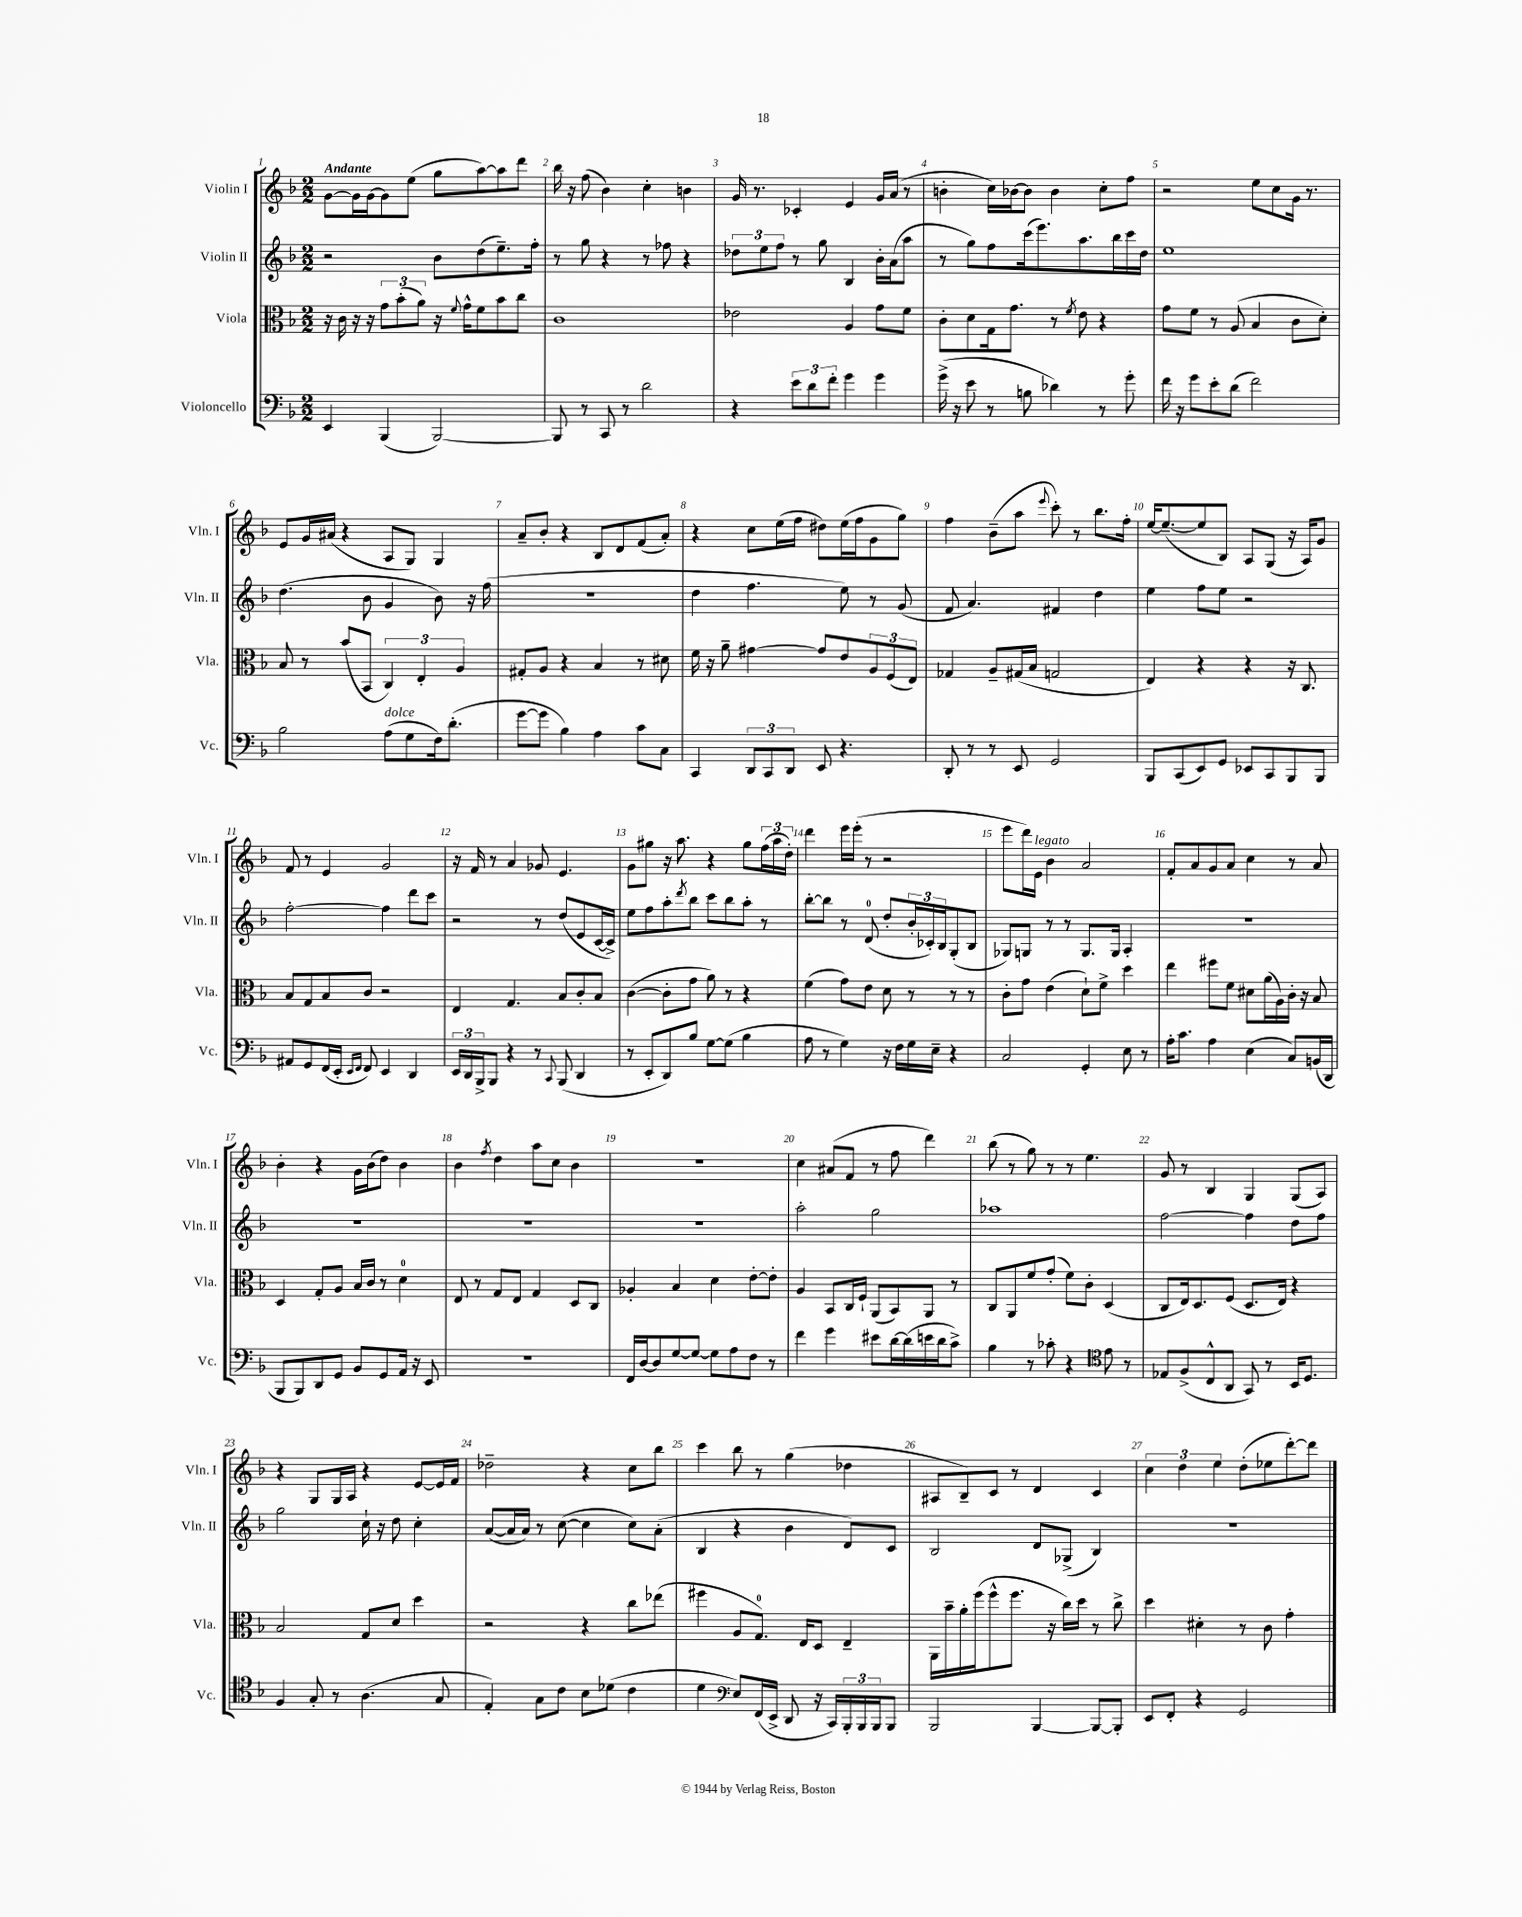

**kern	**kern	**kern	**kern
*part4	*part3	*part2	*part1
*staff4	*staff3	*staff2	*staff1
*I"Violoncello	*I"Viola	*I"Violin II	*I"Violin I
*I'Vc.	*I'Vla.	*I'Vln. II	*I'Vln. I
*clefF4	*clefC3	*clefG2	*clefG2
*k[b-]	*k[b-]	*k[b-]	*k[b-]
*M2/2	*M2/2	*M2/2	*M2/2
=1	=1	=1	=1
!	!	!	!LO:TX:a:B:t=Andante
4EE/	16r	2r	[8g\L
.	16c\	.	.
.	16r	.	16g\L]
.	16r	.	[16g\J
(4BBB-/	12g\L	.	8g\]
.	(12b-'\	.	.
.	.	.	(8ee\J
.	12a\J)	.	.
[2BBB-/)	16r	8b-\L	8gg\L
.	8qqf/	.	.
.	16g^^\KL	.	.
.	8f\	(8dd\	[8aa\)
.	8b-\	8.ee~\)	8aa\]
.	8cc\J	.	8ddd\J
.	.	16ff'\Jk	.
=2	=2	=2	=2
8BBB-/]	1c	8r	16bb-\
.	.	.	16r
8r	.	8gg\	(8ff\
8CC/	.	4r	4b-\)
8r	.	.	.
2d\	.	8r	4cc'\
.	.	8ff-X\	.
.	.	4r	4bn\
=3	=3	=3	=3
4r	2e-X\	12dd-X\L	16g/
.	.	.	8.r
.	.	12ee\	.
.	.	12ff\J	.
12e\L	.	8r	4c-X'/
12d\	.	.	.
.	.	8gg\	.
12f'\J	.	.	.
4g\	4A/	4B-/	4e/
4g\	8g\L	16b-'\LL	16g/LL
.	.	(16a\J	(16a/JJ
.	8f\J	8aa\J	8r
=4	=4	=4	=4
(16g^\	8c'\L	8r	4bn'\
16r	.	.	.
8e\	8d\	8gg\L)	.
8r	16G\k	8ff\	16cc\LL)
.	8.g\J	.	[16b-X\J
8Bn\	.	(16ccc\k	8b-\J]
.	.	8.eee\)	.
4d-X\)	8r	.	4b-\
.	8qf/	.	.
.	8e\	8.aa\	.
8r	4r	.	8cc'\L
.	.	16bb-\L	.
8g'\	.	16ccc\	8ff\J
.	.	16dd\JJ	.
=5	=5	=5	=5
16f\	8g\L	1ee	2r
16r	.	.	.
8g\L	8f\J	.	.
8e'\	8r	.	.
(8d\J	(8A/	.	.
2f\)	4B-/	.	8ee\L
.	.	.	8cc\
.	8c\L	.	16g\Jk
.	.	.	8.r
.	8d'\J)	.	.
!!LO:LB:g=z
=6	=6	=6	=6
2B-\	8B-/	(4.dd\	8e/L
.	8r	.	16g/L
.	.	.	(16a#X/JJ
.	(8b-/L	.	4r
.	8BB-/J	8b-\	.
!LO:TX:a:i:t=dolce	!	!	!
(8A\L	6C/)	4g/	8A/L
8G\	.	.	8G/J)
.	6E'/	.	.
16F\k)	.	8b-\)	4G/
(8.d'\J	.	.	.
.	6A/	.	.
.	.	16r	.
.	.	(16ff\	.
=7	=7	=7	=7
[8g\L	8G#X'/L	1r	8a~/L
8g\J]	8A/J	.	8b-'/J
4B-\)	4r	.	4r
4A\	4B-/	.	8B-/L
.	.	.	8d/
8c\L	8r	.	(8f/
8C\J	8d#X\	.	8a'/J)
=8	=8	=8	=8
4CC/	16f\	4dd\	4r
.	16r	.	.
.	8a~\	.	.
12DD/L	[4g#X\	4.ff\	8cc\L
12CC/	.	.	.
.	.	.	(16ee\L
12DD/J	.	.	.
.	.	.	16ff\JJ
8EE/	8g#/L]	.	8dd#X\L)
4.r	8e/	8ee\)	(16ee\L
.	.	.	16ff\J
.	12A/	8r	8g\
.	(12F/	.	.
.	.	(8g/	8gg\J)
.	12E/J)	.	.
=9	=9	=9	=9
8DD'/	4G-X/	8f/	4ff\
8r	.	4.a/)	.
8r	8A~/L	.	(8b-~\L
8EE/	(16G#X/L	.	8aa\J
.	16B-/JJ	.	.
.	.	.	8qqeee/
2GG/	2Gn/	4f#X/	8ccc'\)
.	.	.	8r
.	.	4dd\	8.bb-\L
.	.	.	16ff'\Jk
=10	=10	=10	=10
8BBB-/L	4E/)	4ee\	[16ee/KL
.	.	.	(8.ee~/_
(8CC/	.	.	.
8EE/)	4r	8ff\L	8ee/]
8GG/J	.	8ee\J	8B-/J)
8EE-X/L	4r	2r	8A/L
8CC/	.	.	(8G/J
8BBB-/	16r	.	16r
.	8.C/	.	16A/KL)
8BBB-/J	.	.	8g/J
!!LO:LB:g=z
=11	=11	=11	=11
8AA#X/L	8B-/L	[2ff'\	8f/
8GG/	8G/	.	8r
(16FF/L	8B-/	.	4e/
16EE'/JJ	.	.	.
16qqEE/LL	.	.	.
16qqFF/JJ	.	.	.
8FF/)	8c/J	.	.
4EE/	2r	4ff\]	2g/
4DD/	.	8ddd\L	.
.	.	8ccc\J	.
=12	=12	=12	=12
24EE/LL	4E/	2r	16r
24DD/	.	.	.
.	.	.	16f/
24BBB-^/J	.	.	.
8BBB-/J	.	.	8r
4r	4.G/	.	4a/
8r	.	8r	8g-X/
8qqCC/	.	.	.
(8BBB-/	8B-/L	(8dd/L	4.e/
4DD/	8c'/	8e/	.
.	8B-/J	[16c/L	.
.	.	16c^/JJ])	.
=13	=13	=13	=13
8r	([4c\	8ee\L	8g\L
8EE'/L	.	8ff\	8gg#X\J
8DD/)	8c'\L]	8aa'\	16r
.	.	.	8.aa\
.	.	8qddd/	.
8B-/J	8g\J	8bb-\J	.
[8G\L	8a\)	8ccc\L	4r
(8G\J]	8r	8bb-\	.
4B-\	4r	8aa'\J	8gg#\L
.	.	8r	(24ff\L
.	.	.	24aa\
.	.	.	24dd'\JJ)
=14	=14	=14	=14
8A\	(4f\	[8bb-'\L	4ddd\
8r	.	8bb-\J]	.
4G\)	8g\L)	8r	16eee\LL
.	.	.	(16eee'\JJ
.	8e\J	(8d/	8r
16r	8d\	8dd'/L	2r
16F\LL	.	.	.
16G\	8r	24b-'/L	.
.	.	24c-X'/)	.
16E~\JJ	.	.	.
.	.	24B-/J	.
4r	8r	(8G'/	.
.	8r	8B-/J	.
=15	=15	=15	=15
2C/	8c'\L	8G-X/L)	8eee\L
.	8g\J	8Gn/J	16ddd\L)
!	!	!	!LO:TX:a:i:t=legato
.	.	.	16e\JJ
.	(4e\	8r	4b-\
.	.	8r	.
4GG'/	8d`\L)	8.G/L	2a/
.	8f^\J	.	.
.	.	16G/Jk	.
8E\	4dd\	4A'/	.
8r	.	.	.
=16	=16	=16	=16
16A'\KL	4ee\	1r	8f'/L
8.c\J	.	.	.
.	.	.	8a/
4A\	8ff#X\L	.	8g/
.	8f\J	.	8a/J
(4E\	8d#X\L	.	4cc\
.	(16a\L	.	.
.	16A\)	.	.
8C/L)	16c'\JJ	.	8r
.	16r	.	.
(16BBn/L	8B-/	.	8a/
16DD/JJ	.	.	.
!!LO:LB:g=z
=17	=17	=17	=17
8BBB-/L	4D/	1r	4b-'\
8BBB-/)	.	.	.
8DD/	8G'/L	.	4r
8GG/J	8A/J	.	.
8BB-/L	16B-/LL	.	16g\LL
.	16c/JJ	.	(16b-\J
8GG/	8r	.	8dd\J)
16AA/Jk	4d\	.	4b-\
16r	.	.	.
8EE/	.	.	.
=18	=18	=18	=18
1r	8E/	1r	4b-\
.	8r	.	.
.	.	.	8qff/
.	8G/L	.	4dd\
.	8E/J	.	.
.	4G/	.	8aa\L
.	.	.	8cc\J
.	8D/L	.	4b-\
.	8C/J	.	.
=19	=19	=19	=19
16FF/LL	4A-X'/	1r	1r
[16D/J	.	.	.
8D/]	.	.	.
[8G/	4B-/	.	.
8G/J_	.	.	.
8G\L]	4d\	.	.
8A\	.	.	.
8F\J	[8e'\L	.	.
8r	8e'\J]	.	.
=20	=20	=20	=20
4f\	4A/	2aa'\	4cc\
4g\	8BB-/L	.	(8a#X/L
.	16C/L	.	8f/J
.	16F`/JJ	.	.
8e#X\L	(8AA/L	2gg\	8r
[16d\L	8BB-/)	.	8ff\
(16d\]	.	.	.
16en\	8AA/J	.	4ddd\)
16d\J	.	.	.
8c^\J)	8r	.	.
=21	=21	=21	=21
4B-\	8C/L	1aa-X	(8bb-\
.	8AA/	.	8r
8r	8f/	.	8gg\)
8c-X'\	(8g'/J	.	8r
4r	8f\L)	.	8r
.	8c'\J	.	4.ee\
*clefC4	*	*	*
8e\	(4D/	.	.
8r	.	.	.
=22	=22	=22	=22
8E-X/L	8C/L	[2ff\	8g/
(8F^/	16E/k)	.	8r
.	8.D/	.	.
8C^^/	.	.	4B-/
8AA/J	(8F/J	.	.
8GG/)	8.D/L	4ff\]	4G/
8r	.	.	.
.	16E/Jk)	.	.
16BB-/KL	4r	8dd\L	(8G/L
8.D/J	.	.	.
.	.	8ff\J	8A/J)
!!LO:LB:g=z
=23	=23	=23	=23
4F/	2B-/	2gg\	4r
8G'/	.	.	8G/L
8r	.	.	16G/L
.	.	.	16A/JJ
(4.A\	8G/L	16cc`\	4r
.	.	16r	.
.	8d/J	8dd\	.
.	4dd\	4cc'\	[8e/L
8G/	.	.	16e/L]
.	.	.	16f/JJ
=24	=24	=24	=24
4E'/)	2r	([8a/L	2dd-X~\
.	.	16a/L]	.
.	.	16a/JJ)	.
8G\L	.	8r	.
8c\J	.	([8cc\	.
8B-\L	4r	4cc\]	4r
(8d-X\J	.	.	.
4c\	8cc\L	8cc\L)	8cc\L
.	(8ee-X\J	(8a'\J	8bb-\J
=25	=25	=25	=25
4d\	4ff#X\	4B-/	4ccc\
*clefF4	*	*	*
8E/L)	8A/L	4r	8bb-\
(16FF/L	8.G/J)	.	8r
16EE^/JJ	.	.	.
8DD/	.	4b-\	(4gg\
.	16E/KL	.	.
16r	8D/J	.	.
16CC/LL)	.	.	.
24BBB-'/	4E~/	8d/L)	4dd-X\
24BBB-/	.	.	.
24BBB-/J	.	.	.
8BBB-/J	.	8c/J	.
=26	=26	=26	=26
2BBB-/	16AA\LL	2B-/	8A#X/L
.	16b-~\	.	.
.	16a'\	.	8B-~/)
.	(16ff\J	.	.
.	8ff^^\	.	8c/J
.	8.ff\J	.	8r
[4BBB-/	.	8d/L	4d/
.	16r	.	.
.	16cc\LL)	(8G-X^/J	.
.	16dd\JJ	.	.
8BBB-/L_	8r	4B-/)	4c/
8BBB-'/J]	8cc^\	.	.
=27	=27	=27	=27
8EE/L	4dd\	1r	6cc\
8FF'/J	.	.	.
.	.	.	6dd\
4r	4d#X'\	.	.
.	.	.	6ee\
2GG/	8r	.	(8dd'\L
.	8c\	.	8ee-X\
.	4g'\	.	[8ddd'\)
.	.	.	8ddd\J]
==	==	==	==
*-	*-	*-	*-
